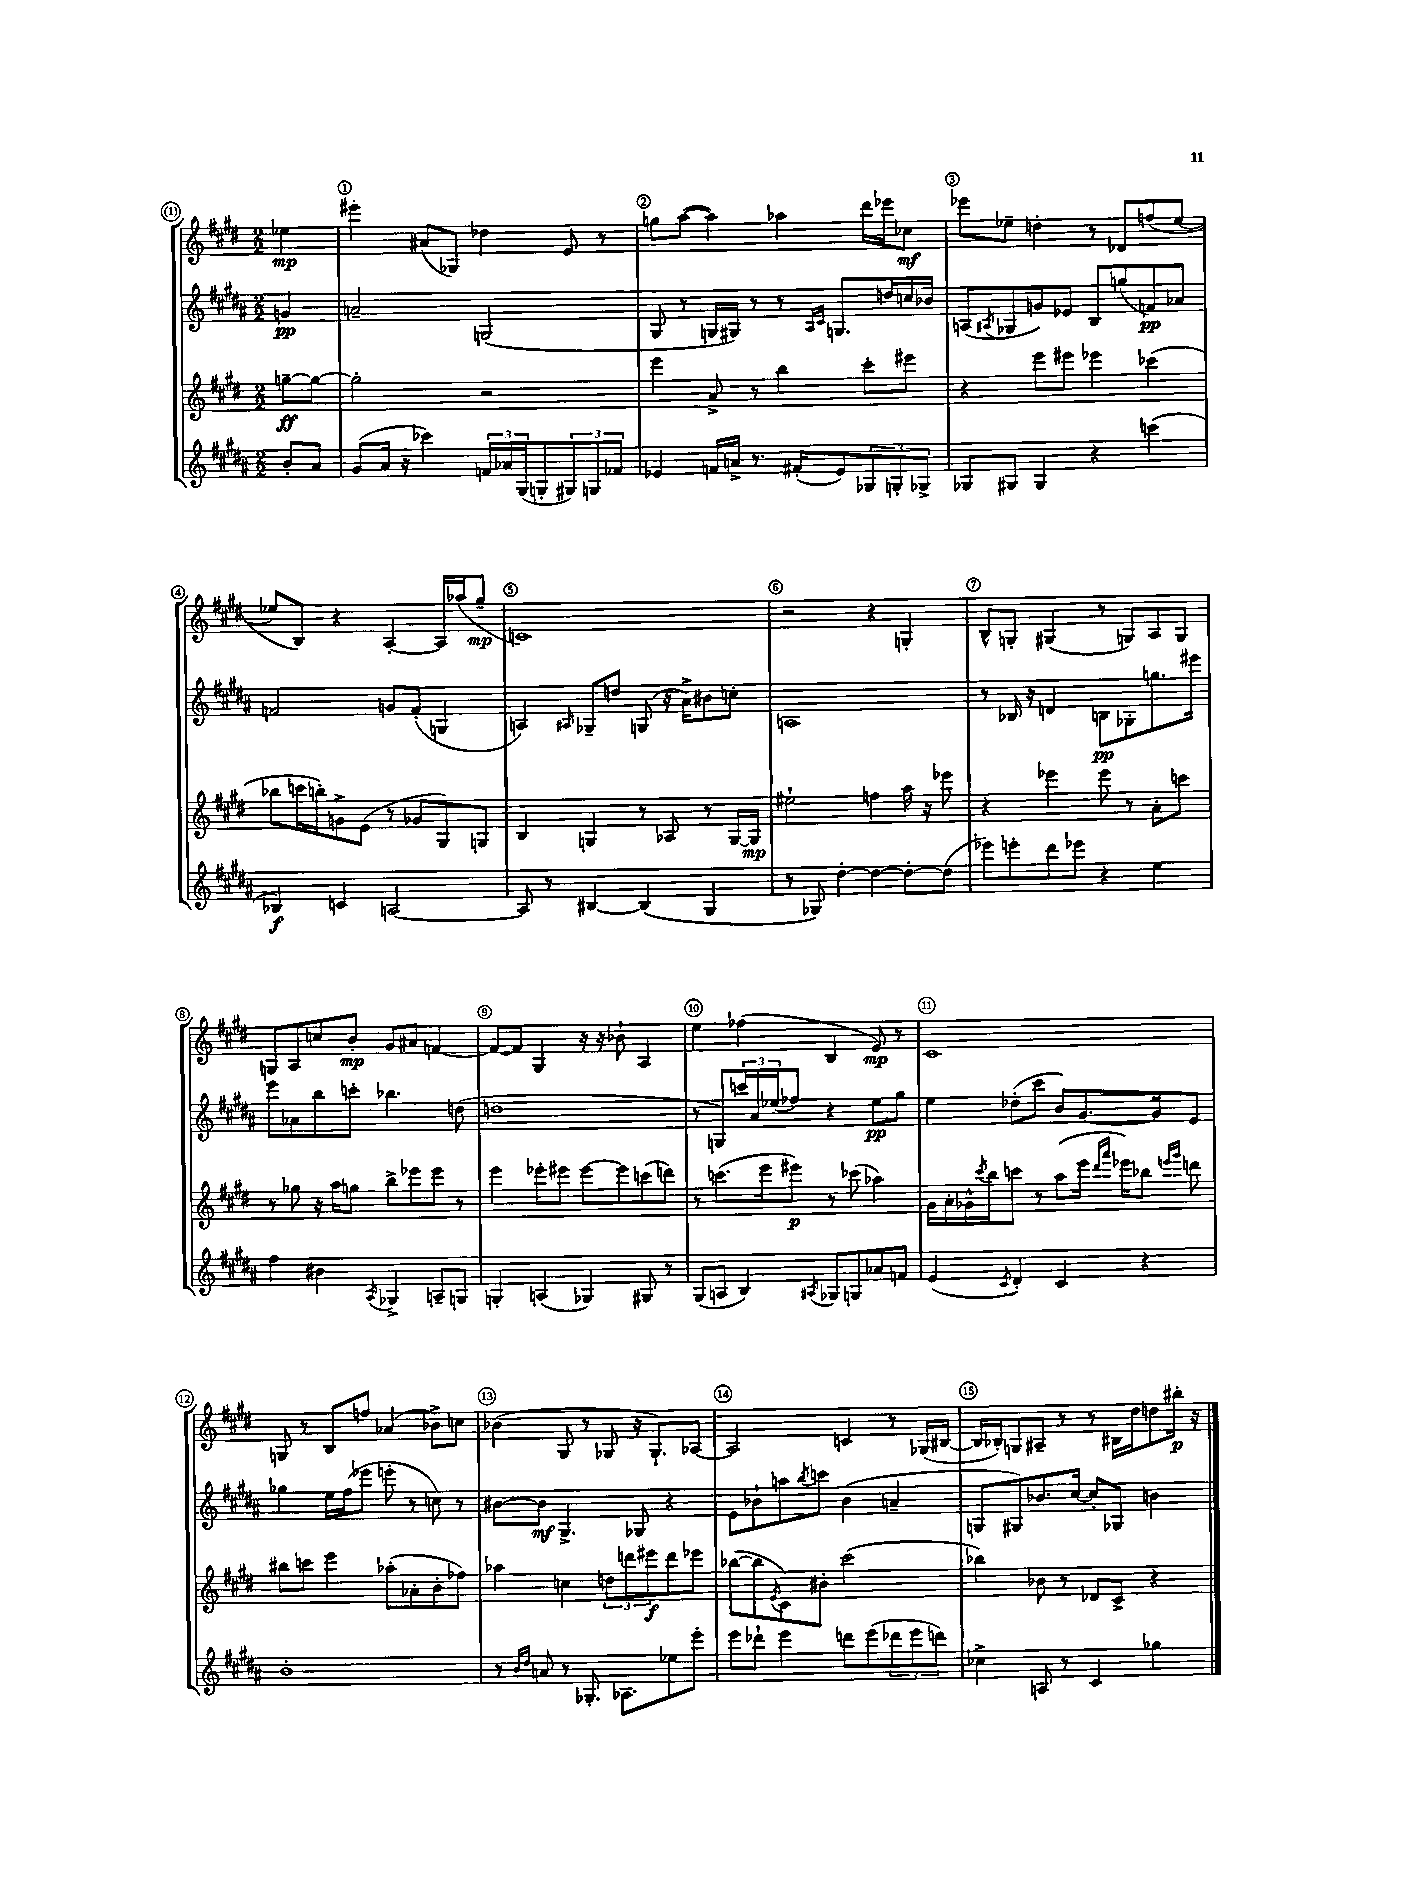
<<
\new StaffGroup <<
\new Staff = "s0" {
    \clef treble \key e \major \numericTimeSignature \time 2/2 \partial 4
    ees''4\mp |
    eis'''4-. ais'8( ges8) des''4 e'8 r8 |
    g''8 a''8~( a''4) aes''4 dis'''16 ees'''16 ces''8\mf |
    ees'''8 ees''8-- d''4-. r8 des'8 f''8( ees''8~ |
    ees''8 b8) r4 a4~-. a16 aes''16( gis''8--\mp |
    c'1) |
    r2 r4 g4-. |
    b8-^ g8-. gis4( r8 g8) a8 g8 |
    g8 a8 c''8 b'8-.\mp gis'8 ais'8 f'4~ |
    f'8~ f'8 gis4 r16 r16 bes'8-! a4 |
    e''4 fes''4( b4 e'8\mp) r8 |
    cis'1 |
    g8 r8 b8 f''8 aes'4( bes'8->) c''8 |
    bes'4( gis8 r8 ges8 r16 ges8.-!) aes8~ |
    aes2 c'4 r8 ges16( bis16~ |
    bis16 bes16-.) g8 ais8-- r8 r8 bis16 dis''16 d''8 bis''16-.\p r16 \bar "|." |
}
\new Staff = "s1" {
    \clef treble \key b \major \numericTimeSignature \time 2/2 \partial 4
    g'4\pp |
    a'2-- g2( |
    gis8 r8 g16 gis16) r8 r8 \grace { ais16 cis'16 } g8. d''16 c''16 bes'16 |
    a8( \acciaccatura { ais8 } ges8 g'8) ees'8 b8 g''8( f'8\pp) aes'8 |
    f'2 g'8 f'8-.( g4 |
    a4) \grace { ais16 } ges8-- d''8 g8( r16 ais'16->) bis'8 c''8-. |
    a1 |
    r8 bes16 r16 d'4 b8\pp ges8-. g''8. eis'''16 |
    e'''8 aes'8 b''8 c'''8-. bes''4. d''8( |
    d''1 |
    r8 g8) \tuplet 3/2 { c'''16 ais'16 ees''16( } fes''8) r4 ees''8\pp gis''8 |
    e''4 des''8-.( cis'''8 b'8) gis'8.~ gis'16 e'8 |
    ges''4 e''16 fis''16( ees'''8 e'''8-. r8 c''8) r8 |
    bis'8~ bis'8\mf gis4.-> ges8 r4 |
    e'8 bes'8-! a''8 \acciaccatura { b''8 } c'''8 bes'4( a'4-- |
    g8 gis8) bes'8. cis''16~ cis''8-. ges8 b'4 \bar "|." |
}
\new Staff = "s2" {
    \clef treble \key e \major \numericTimeSignature \time 2/2 \partial 4
    g''8~--\ff g''8~ |
    g''2-. r2 |
    e'''4 a'8-> r8 b''4 cis'''8-. eis'''8 |
    r4 e'''8 eis'''8 ees'''4 ces'''4( |
    bes''8 c'''16 b''16-.) g'8-> e'8( r8 ges'8 gis8) g8 |
    b4 g4 r8 aes8 r8 g16~ g16\mp |
    eis''2-! f''4 a''16 r16 ees'''8 |
    r4 ees'''4 ees'''8 r8 a'8-. c'''8 |
    r8 ges''8 r16 a''16 g''8 b''8-> ees'''8 ees'''8 r8 |
    e'''4 ees'''8-. eis'''8 eis'''8~ eis'''8 c'''8( d'''8) |
    r8 c'''8.( e'''16 eis'''8\p) r8 ces'''8( aes''4) |
    gis'16 a'16-. ges'16-^ \acciaccatura { cis'''8 } b''16 c'''8 r8 a''8( e'''16 \grace { dis'''16 a'''16 } ees'''16) bes''8 \grace { e'''16 gis'''16 } d'''8 |
    bis''8 c'''8 e'''4 aes''8-.( aes'8-. b'8-. fes''8) |
    aes''4 c''4 \tuplet 3/2 { d''8 d'''8 eis'''8\f } d'''8 ees'''8 |
    bes''8~( bes''8 \acciaccatura { e'8 } cis'8) bis'8-. cis'''2( |
    bes''4) bes'8 r8 des'8 cis'8-> r4 \bar "|." |
}
\new Staff = "s3" {
    \clef treble \key b \major \numericTimeSignature \time 2/2 \partial 4
    b'8-. ais'8 |
    gis'8( ais'16 r16 ces'''4) \tuplet 3/2 { f'16 aes'16 gis16( } g8-. \tuplet 3/2 { gis8) g8 fes'8 } |
    ees'4 f'16 a'16-> r8. fis'16-.( ees'8) \tuplet 3/2 { ges8 g8-. ges8-> } |
    ges8 gis8 gis4 r4 c'''4( |
    bes4\f) c'4 a2~ |
    a8 r8 bis4~ bis4( gis4 |
    r8 ges8) dis''4~-. dis''4~ dis''8~-. dis''8( |
    ees'''8) e'''8-. dis'''8 ees'''8 r4 e''4 |
    fis''4 bis'4 \acciaccatura { ais8 } ges4-> a8-- g8 |
    g4-. a4( ges4) gis8 r8 |
    gis8( a8 b4) \acciaccatura { ais8 } ges8 g8 aes'8 f'8 |
    e'4( \acciaccatura { cis'8 } dis'4-.) cis'4 r4 |
    b'1-. |
    r8 \grace { b'16 dis''16 } a'8 r8 ges8.-. aes8. ees''8 e'''8-. |
    e'''8 des'''8-! e'''4 d'''8 e'''8( \tuplet 3/2 { des'''8 e'''8 d'''8) } |
    ces''4-> a8 r8 cis'4 ges''4 \bar "|." |
}
>>
>>
\layout { \context { \Score \override BarNumber.break-visibility = ##(#f #t #t) barNumberVisibility = #all-bar-numbers-visible \override BarNumber.stencil = #(make-stencil-circler 0.1 0.3 ly:text-interface::print) } }
